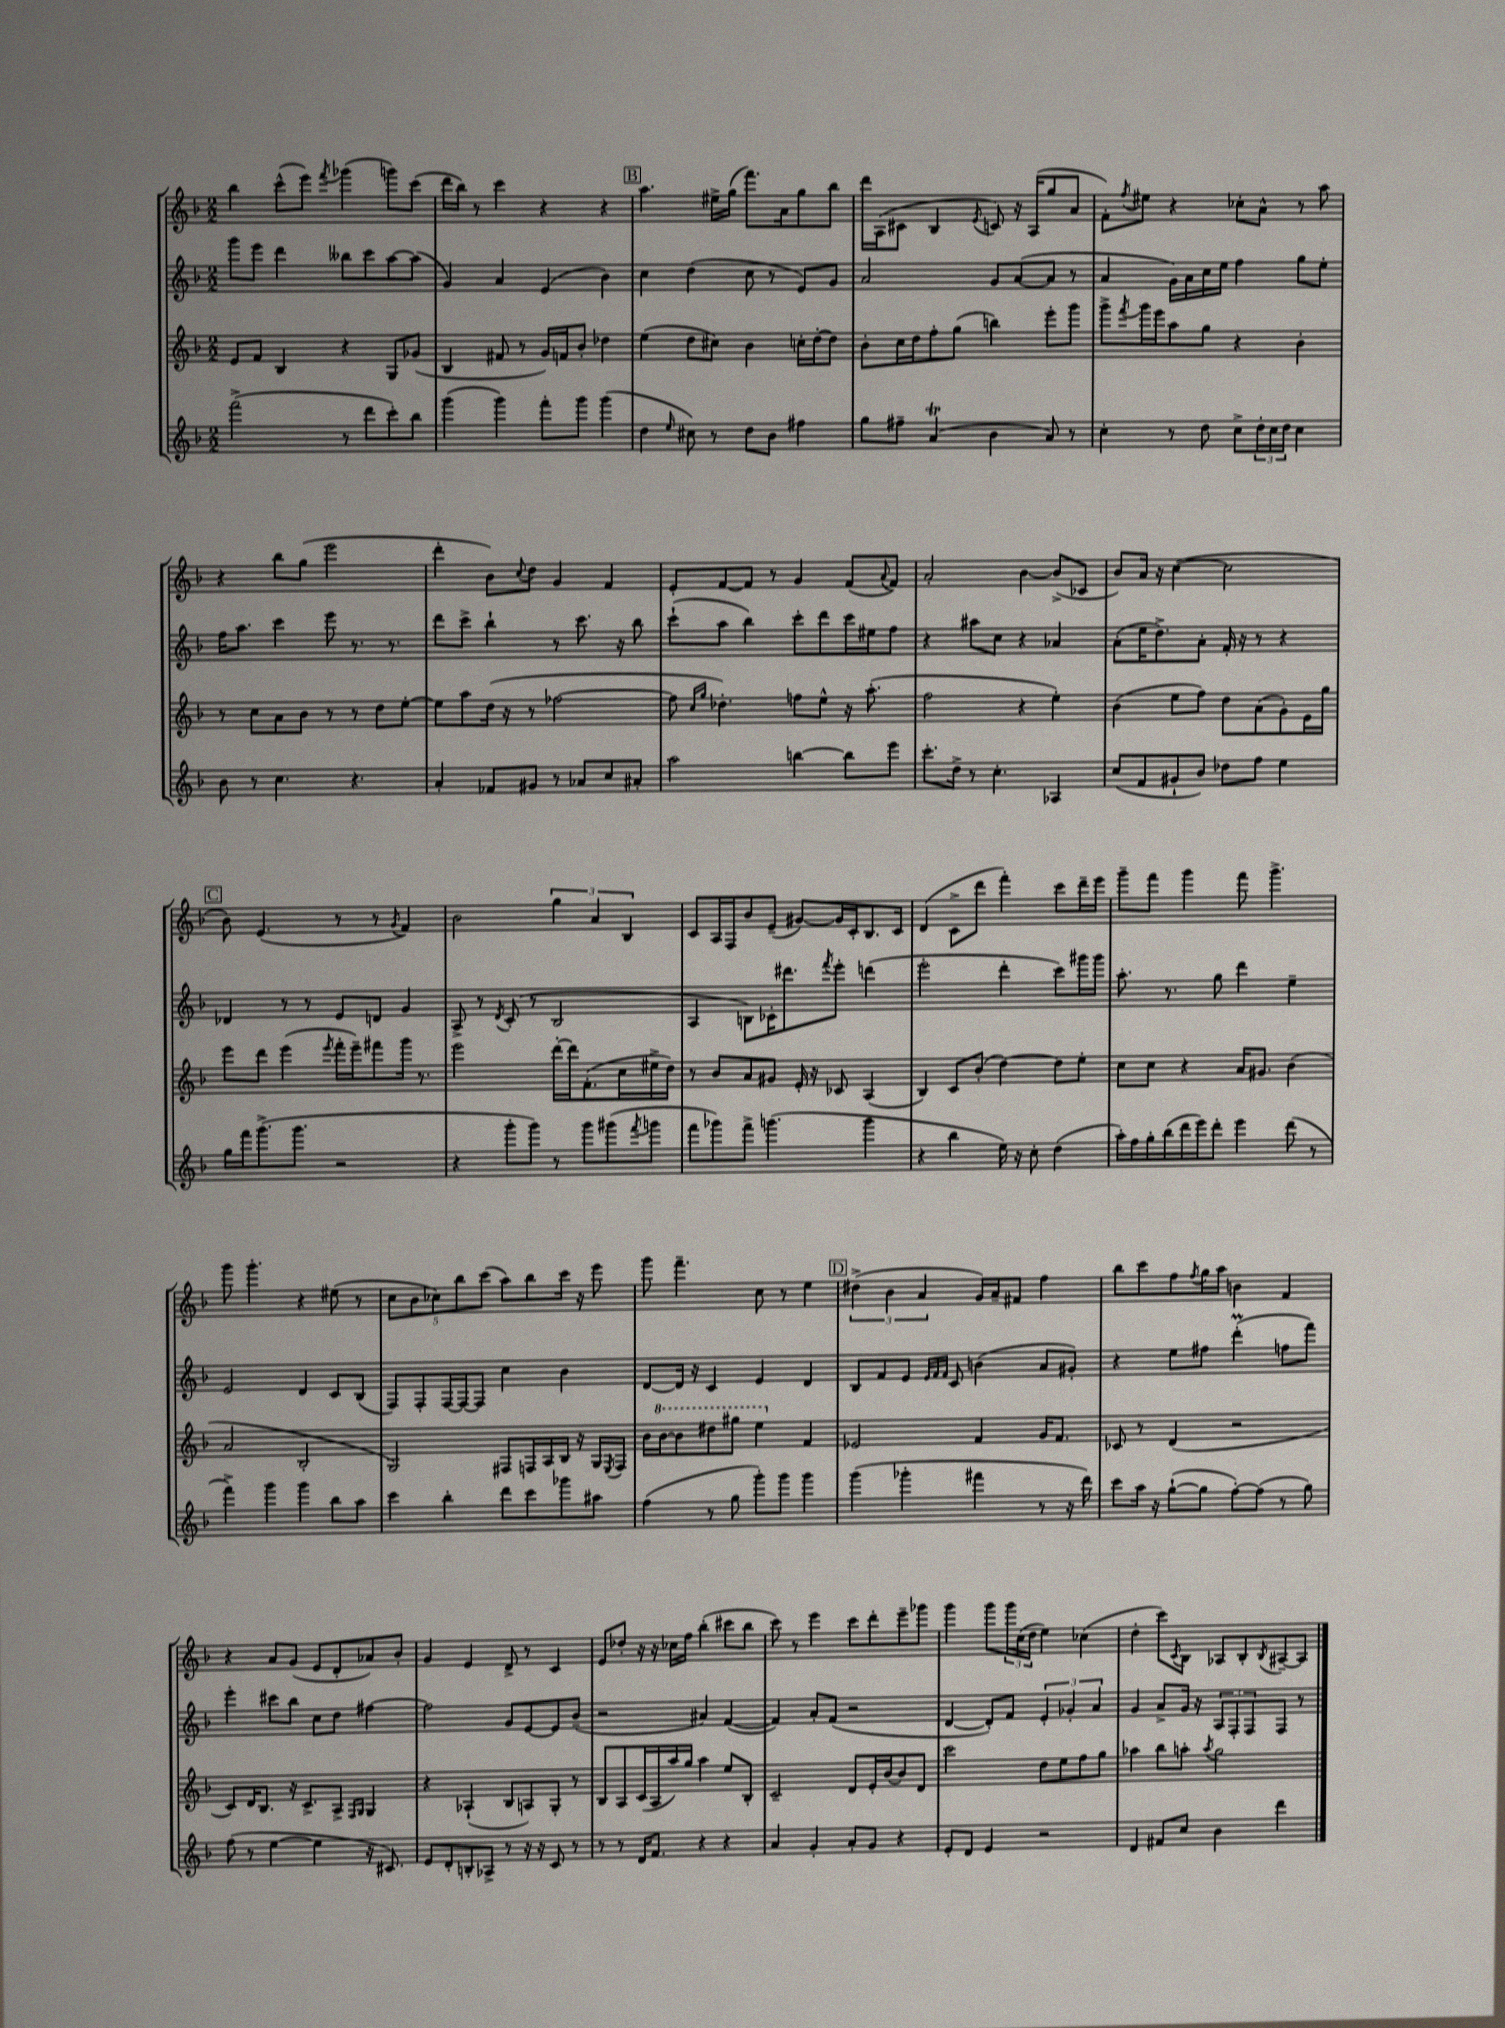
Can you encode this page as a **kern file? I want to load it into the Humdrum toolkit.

**kern	**kern	**kern	**kern
*staff4	*staff3	*staff2	*staff1
*clefG2	*clefG2	*clefG2	*clefG2
*k[b-]	*k[b-]	*k[b-]	*k[b-]
*M2/2	*M2/2	*M2/2	*M2/2
(2fff^	8e	8ggg	4bb-
.	8f	8eee	.
.	4B-	4ddd	(8ccc^^
.	.	.	8eee)
.	.	.	8qfff
8r	4r	8bb--	(4ggg-
8ddd	.	8ccc	.
8ccc')	8G	[8aa	8ggg)
8bb-	(8g-	(8aa]	(8ccc
=	=	=	=
(4ggg	4B-	4g)	16ddd
.	.	.	16bb-)
.	.	.	8r
4ggg)	8f#	4a	4ccc
.	8r	.	.
8fff'	16g)	(4e	4r
.	16f	.	.
8ggg	8b-'	.	.
(4ggg	4dd-	4b-)	4r
=	=	=	=
4dd	(4ee	4cc	4.aa
16qqee	.	.	.
8cc#)	8dd	(4dd	.
8r	8cc#)	.	16ee#^
.	.	.	(16gg
8dd	4b-	8cc	8.fff)
8b-	.	8r	.
.	.	.	16a
4ff#	16cc'	8e)	8gg
.	[16dd'	.	.
.	8dd]	8g	8bb-
=	=	=	=
8gg	8b-'	2a	16ddd
.	.	.	(16A
8ff#~	16cc	.	8c#
.	16dd	.	.
(4a	8ff'	.	4B-
.	(8gg	.	.
.	.	.	8qe
4b-	4bb)	8g	8c)
.	.	([8a	16r
.	.	.	(16A
8a)	8eee'	8a]	8gg
8r	8ggg	8r	8a
=	=	=	=
4cc'	8ggg^	4a	8f')
.	8qfff	.	8qff
.	16ggg	.	8ee#
.	16eee	.	.
8r	8aa	16g)	4r
.	.	16a	.
8dd	8gg	16cc	.
.	.	16ee	.
8cc^	4r	4ff	8cc-'
24dd'	.	.	8a^^
24cc	.	.	.
24dd	.	.	.
4cc	4b-'	8gg	8r
.	.	8ee'	8aa
=	=	=	=
8b-	8r	16ff	4r
.	.	8.aa	.
8r	8cc	.	.
4.cc	8a	4ccc	8bb-
.	8b-	.	(8gg
.	8r	8eee	2eee
4.r	8r	8.r	.
.	8dd	.	.
.	.	8.r	.
.	[8ee'	.	.
=	=	=	=
4a'	8ee]	8ddd	4ddd'
.	8aa	8ccc^	.
8f-	(16dd	4bb-`	8b-)
.	16r	.	.
.	.	.	8qqcc
8g#	8r	.	8dd
8r	[2ff-	8r	4g
8a-	.	8.ccc	.
8cc	.	.	4f
.	.	16r	.
8a#'	.	8bb-	.
=	=	=	=
2aa	8ff-]	(8ccc`	8e'
.	16qqcc	.	.
.	16qqgg	.	.
.	4.dd-')	8aa	[8f
.	.	4bb-)	8f]
.	.	.	8r
[4bb	8ff	8ccc'	4g
.	8ee^^	8ddd	.
8bb]	16r	16ccc	(8f
.	(8.aa'	16ee#	.
.	.	.	8qqa
8eee	.	8ff	8f)
=	=	=	=
8.ccc'	2ff	4r	2a'
16dd^	.	.	.
8r	.	8aa#	.
4.cc'	.	8cc	.
.	4r	4r	[4b-
4A-	4ee')	4a-	(8b-^]
.	.	.	8c-
=	=	=	=
(8cc	(4b-	(8a'	8b-)
8f	.	16ee	16a
.	.	8.dd^)	16r
8g#`	8ee	.	([4cc
8b-)	8ff)	8a'	.
8dd-	8dd	16f'	2cc]
.	.	16r	.
8ff	(8a	8r	.
4ee	8g')	4r	.
.	16e	.	.
.	16gg	.	.
=	=	=	=
16gg	8eee	4d-	8b-)
16fff	.	.	.
(8.ggg^	8ddd	.	(4.e
.	(4eee	8r	.
8.ggg	.	.	.
.	.	8r	.
.	8qeee	.	.
2r	16fff'	8e	8r
.	16eee~)	.	.
.	8fff#	8d	8r
.	.	.	8qg
.	16ggg	4g	4f)
.	8.r	.	.
=	=	=	=
4r	2eee	8A^	2b-
.	.	8r	.
.	.	8qd	.
8ggg'	.	(8c'	.
8ggg)	.	8r	.
8r	[16ddd'	2B-	6gg
.	16ddd]	.	.
8ggg	(8.f'	.	.
.	.	.	6a
(8ggg#	.	.	.
.	16cc	.	.
.	.	.	6B-
8qfff	.	.	.
8ggg	16ee#^	.	.
.	16dd)	.	.
=	=	=	=
8fff	8r	4A	8c
8ggg-)	8b-	.	16A
.	.	.	16F
8fff^	8a	8B)	8b-
(4.ggg	8g#	16c-'	(8e~
.	.	8.ddd#	.
.	16e'	.	[8g#)
.	16r	.	.
.	.	8qfff	.
.	8c-	8eee'	16g#]
.	.	.	16c'
4ggg	(4A	(4ddd	8.B-
.	.	.	16c
=	=	=	=
4r	4B-)	2eee'	(4d
4bb-	8c	.	8c^
.	(8b-'	.	8ddd
16ee)	[4dd)	4ddd'	4fff')
16r	.	.	.
8cc'	.	.	.
(4dd	8dd]	8ccc)	8ccc
.	8ee'	16ggg#	16ddd~
.	.	16ggg#	16eee
=	=	=	=
16aa')	8cc	8.aa'	8ggg~
16ff	.	.	.
16gg'	8cc	.	8fff
(16bb-	.	8.r	.
16ddd	4r	.	4ggg
16eee)	.	.	.
8ddd'	.	8gg	.
4eee	16a	4ddd	8fff
.	8.g#	.	.
.	.	.	4.ggg^
(8ddd	(4b-	4ee~	.
8r	.	.	.
=	=	=	=
4fff^)	2a	2e	8ggg
.	.	.	4.ggg'
4ggg	.	.	.
4ggg	2B-'	4d	4r
8bb-	.	8c	(8ee#
8aa	.	(8B-	8r
=	=	=	=
4ccc	2G)	8F)	10cc
.	.	.	10b-
.	.	8F'	.
.	.	.	10cc-)
4bb-'	.	[16F	.
.	.	.	10bb-
.	.	16F_	.
.	.	8F]	.
.	.	.	(10ccc
8ddd	8F#	4cc	8aa)
8ccc	16F	.	8bb-
.	16A	.	.
8ggg-	16B-	4b-	16ccc
.	16r	.	16r
8aa#	16G	.	8eee
.	8qE	.	.
.	16F	.	.
=	=	=	=
(4ff	16b-	[8d	8ggg
.	[16bb-	.	.
.	8bb-]	16d]	4.fff~
.	.	16r	.
8r	8ddd#	4c	.
8gg	8ggg#	.	.
8ggg')	4eee	4e	8cc
8ggg	.	.	8r
4ggg	4f	4d	4ee
=	=	=	=
(4ggg	2e-	8B-	(6dd#^
.	.	8f	.
.	.	.	6b-
4ggg-'	.	8e	.
.	.	.	6a
.	.	32qqe	.
.	.	32qqf	.
.	.	32qqf	.
.	.	8c	.
4fff#	4f	(4b	16g)
.	.	.	16a~
.	.	.	8f#
8r	16g	8a	4ff
.	8.f	.	.
16r	.	8g#')	.
16ddd)	.	.	.
=	=	=	=
8ccc	8c-	4r	8bb-
16aa	8r	.	8ccc
16r	.	.	.
([8gg`	(4d	8ee	8ff
.	.	.	8qff
8gg]	.	8ff#	16gg
.	.	.	16aa
[8ff')	2r	(4ddd'	4b
(8ff]	.	.	.
8r	.	8ff	4f
8gg)	.	8fff)	.
=	=	=	=
(8ff	8c)	4eee'	4r
8r	16d	.	.
.	8.B-	.	.
[4ee	.	8ccc#	8a
.	16r	8bb-	(8g
.	8.c^	.	.
4ee]	.	8cc	8e
.	8A^	8dd	8d'
.	16qqF	.	.
.	16qqG	.	.
16r	4G	[4ff#	8a-)
8.c#)	.	.	.
.	.	.	8b-'
=	=	=	=
8e	4r	2ff#]	4g
8d'	.	.	.
8B'	(4A-`	.	4e
8A-^	.	.	.
8r	8B-	8g	8d^
16r	8A)	[8e	8r
16r	.	.	.
8c	8G'	8e]	4c
8r	8r	(8b-~	.
=	=	=	=
8r	8B-	2r	8e
8r	8A	.	8dd-'
16d	(16c	.	16r
8.f	16A	.	16r
.	16aa)	.	16cc-
.	16gg	.	16ff
4r	4aa	4a#)	(4bb-'
4r	8ee	([4f	8ccc#
.	8B-'	.	8bb-
=	=	=	=
4a	2c~	4f])	8ccc)
.	.	.	8r
4g'	.	8a'	4eee
.	.	(8f	.
8a'	8d	2r	8ccc
8g	16e'	.	8ddd'
.	[16b-	.	.
4r	8b-]	.	8eee~
.	8d	.	8ggg-
=	=	=	=
8e'	2ccc	[4d	4ggg
8d	.	.	.
4e	.	8d'])	8ggg
.	.	8f	24ggg
.	.	.	(24cc
.	.	.	24dd
2r	8dd	6e'	4ee)
.	8ee	.	.
.	.	6g-'	.
.	8ff	.	(4cc-
.	.	6a	.
.	8gg	.	.
=	=	=	=
4d	4aa-	4g	4dd'
8f#	8bb-	8a^	8ccc)
.	.	.	8qc
8cc	8aa'	16g	8B-
.	.	16r	.
.	8qaa	.	.
4b-	2gg	12A	8A-
.	.	12F'	.
.	.	.	8B-'
.	.	12F	.
.	.	.	8qB-
4ddd	.	8F	[8A#~
.	.	8r	8A#]
==	==	==	==
*-	*-	*-	*-
